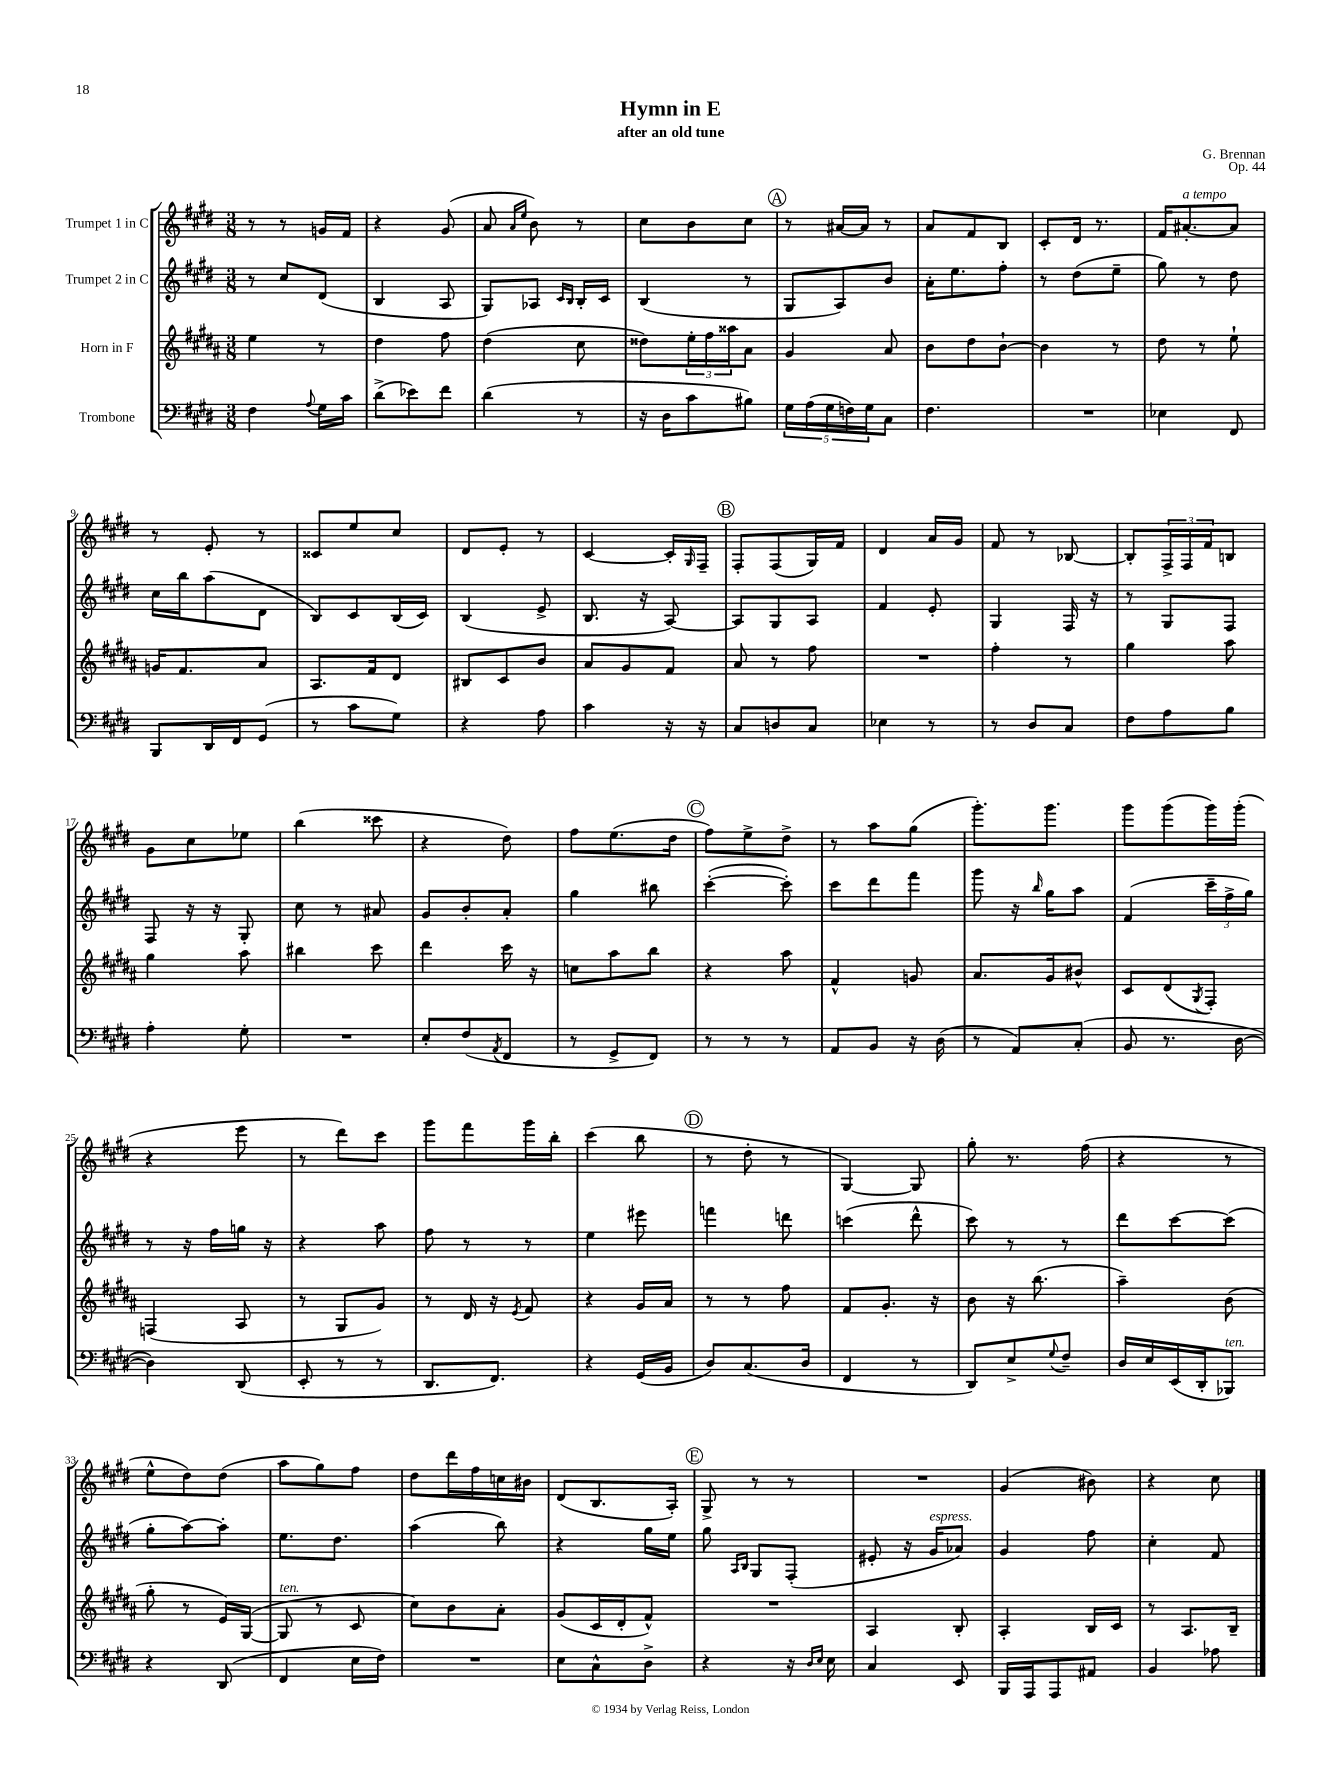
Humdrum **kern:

**kern	**kern	**kern	**kern
*staff4	*staff3	*staff2	*staff1
*clefF4	*clefG2	*clefG2	*clefG2
*k[f#c#g#d#]	*k[f#c#g#d#a#]	*k[f#c#g#d#]	*k[f#c#g#d#]
*M3/8	*M3/8	*M3/8	*M3/8
4F#	4ee	8r	8r
.	.	8cc#	8r
8qqA	.	.	.
16G#	8r	(8d#	16g
16c#	.	.	16f#
=	=	=	=
(8d#^	4dd#	4B	4r
8e-)	.	.	.
8f#	8ff#	8A	(8g#
=	=	=	=
(4d#	(4dd#	8G#)	8a
.	.	.	16qqa
.	.	.	16qqee
.	.	8A-	8b)
.	.	16qqc#	.
.	.	16qqB	.
8r	8cc#	16B'	8r
.	.	16c#	.
=	=	=	=
16r	8dd##)	(4B	8cc#
16D#	.	.	.
8c#	24ee'	.	8b
.	24ff#	.	.
.	24aa##	.	.
8B#)	8a#	8r	8cc#
=	=	=	=
20G#	4g#	8G#	8r
(20A	.	.	.
20G#	.	.	.
.	.	8A)	[16a#
20F)	.	.	.
.	.	.	16a#]
20G#	.	.	.
8C#	8a#	8b	8r
=	=	=	=
4.F#	8b	16a'	8a
.	.	8.ee	.
.	8dd#	.	8f#
.	[8b`	8ff#'	8B
=	=	=	=
4.r	4b]	8r	8c#'
.	.	(8dd#	16d#
.	.	.	8.r
.	8r	8ee~	.
=	=	=	=
4E-	8dd#	8gg#)	16f#
.	.	.	[8.a#'
.	8r	8r	.
8FF#	8ee`	8dd#	8a#]
=	=	=	=
8BBB	16g	16cc#	8r
.	8.f#	16bb	.
16DD#	.	(8aa	8e'
16FF#	.	.	.
(8GG#	8a#	8d#	8r
=	=	=	=
8r	8.A#	8B)	8c##
8c#	.	8c#	8ee
.	16f#	.	.
8G#)	8d#	(16B	8cc#
.	.	16c#)	.
=	=	=	=
4r	8B#	(4B	8d#
.	8c#	.	8e'
8A	8b	8e^	8r
=	=	=	=
4c#	8a#	8.B	[4c#
.	8g#	.	.
.	.	16r	.
16r	8f#	[8A)	16c#']
.	.	.	16qqG#
16r	.	.	16F#~
=	=	=	=
8C#	8a#	8A]	8F#'
8D	8r	8G#	(8F#
8C#	8ff#	8A	16G#)
.	.	.	16f#
=	=	=	=
4E-	4.r	4f#	4d#
8r	.	8e'	16a
.	.	.	16g#
=	=	=	=
8r	4ff#'	4G#	8f#
8D#	.	.	8r
8C#	8r	16F#	[8B-
.	.	16r	.
=	=	=	=
8F#	4gg#	8r	8B-']
8A	.	8G#	24F#^
.	.	.	24F#
.	.	.	24f#
8B	8aa#	8F#	8B
=	=	=	=
4A'	4gg#	8F#	8g#
.	.	16r	8cc#
.	.	16r	.
8G#'	8aa#	8G#'	8ee-
=	=	=	=
4.r	4bb#	8cc#	(4bb
.	.	8r	.
.	8ccc#	8a#	8ccc##
=	=	=	=
8E'	4ddd#	8g#	4r
(8F#	.	8b'	.
8qAA	.	.	.
8FF#	16ccc#	8a'	8dd#)
.	16r	.	.
=	=	=	=
8r	8cc	4gg#	8ff#
8GG#^	8aa#	.	(8.ee
8FF#)	8bb	8bb#	.
.	.	.	16dd#
=	=	=	=
8r	4r	([4ccc#'	8ff#)
8r	.	.	8ee^
8r	8aa#	8ccc#'])	8dd#^
=	=	=	=
8AA	4f#^^	8ccc#	8r
8BB	.	8ddd#	8aa
16r	8g	8fff#	(8gg#
(16D#	.	.	.
=	=	=	=
8r	8.a#	8ggg#	8.ggg#')
8AA)	.	16r	.
.	.	16qqbb	.
.	16g#	16gg#	8.ggg#
(8C#'	8b#^^	8aa	.
=	=	=	=
8BB	8c#	(4f#	8ggg#
8.r	(8d#	.	(8ggg#
.	8qG#	.	.
.	8F#')	24ccc#~	16ggg#)
.	.	24ff#^	.
[16D#	.	.	(16ggg#'
.	.	24gg#)	.
=	=	=	=
4D#])	(4F	8r	4r
.	.	16r	.
.	.	16ff#	.
(8DD#	8A#	16gg	8eee
.	.	16r	.
=	=	=	=
8EE'	8r	4r	8r
8r	8G#	.	8ddd#)
8r	8g#)	8aa	8ccc#
=	=	=	=
8.DD#	8r	8ff#	8ggg#
.	16d#	8r	8fff#
8.FF#)	16r	.	.
.	8qe	.	.
.	8f#	8r	16ggg#
.	.	.	16bb'
=	=	=	=
4r	4r	4ee	(4ccc#
(16GG#	16g#	8eee#	8bb
16BB	16a#	.	.
=	=	=	=
8D#)	8r	4fff	8r
(8.C#	8r	.	8dd#'
.	8ff#	8ddd	8r
16D#	.	.	.
=	=	=	=
4FF#	8f#	(4ccc	[4G#)
.	8.g#'	.	.
8r	.	8ddd#^^	8G#]
.	16r	.	.
=	=	=	=
8DD#)	8b	8ccc#)	8gg#'
8E^	16r	8r	8.r
.	(8.bb	.	.
8qqG#	.	.	.
8F#~	.	8r	.
.	.	.	(16ff#
=	=	=	=
16D#	4aa#~)	8ddd#	4r
16E	.	.	.
(16EE	.	[8ccc#	.
16DD#'	.	.	.
8BBB-)	(8b	(8ccc#]	8r
=	=	=	=
4r	8gg#'	8gg#'	8ee^^
.	8r	[8aa)	8dd#)
(8DD#	16e)	8aa']	(8dd#
.	([16G#	.	.
=	=	=	=
4FF#	8G#]	8.ee	8aa
.	8r	.	8gg#)
.	.	8.dd#	.
16E	8c#	.	8ff#
16F#)	.	.	.
=	=	=	=
4.r	8cc#)	(4aa	8dd#
.	8b	.	16ddd#
.	.	.	16ff#
.	8a#'	8bb)	16cc
.	.	.	16b#
=	=	=	=
8E	(8g#	4r	(8d#
8C#^^	16c#	.	8.B
.	16d#'	.	.
8D#^	8f#^^)	16gg#	.
.	.	16ee	16A')
=	=	=	=
4r	4.r	8gg#	8G#^
.	.	16qqA	.
.	.	16qqB	.
.	.	8G#	8r
16r	.	(8F#'	8r
16qqD#	.	.	.
16qqE	.	.	.
16E	.	.	.
=	=	=	=
4C#	4A#	8e#'	4.r
.	.	16r	.
.	.	16g#	.
8EE	8B'	8a-)	.
=	=	=	=
16BBB	4A#'	4g#	(4g#
16AAA	.	.	.
8AAA	.	.	.
8AA#	16B	8ff#	8b#)
.	16c#	.	.
=	=	=	=
4BB	8r	4cc#'	4r
.	8.A#	.	.
8A-	.	8f#	8cc#
.	16B~	.	.
==	==	==	==
*-	*-	*-	*-
